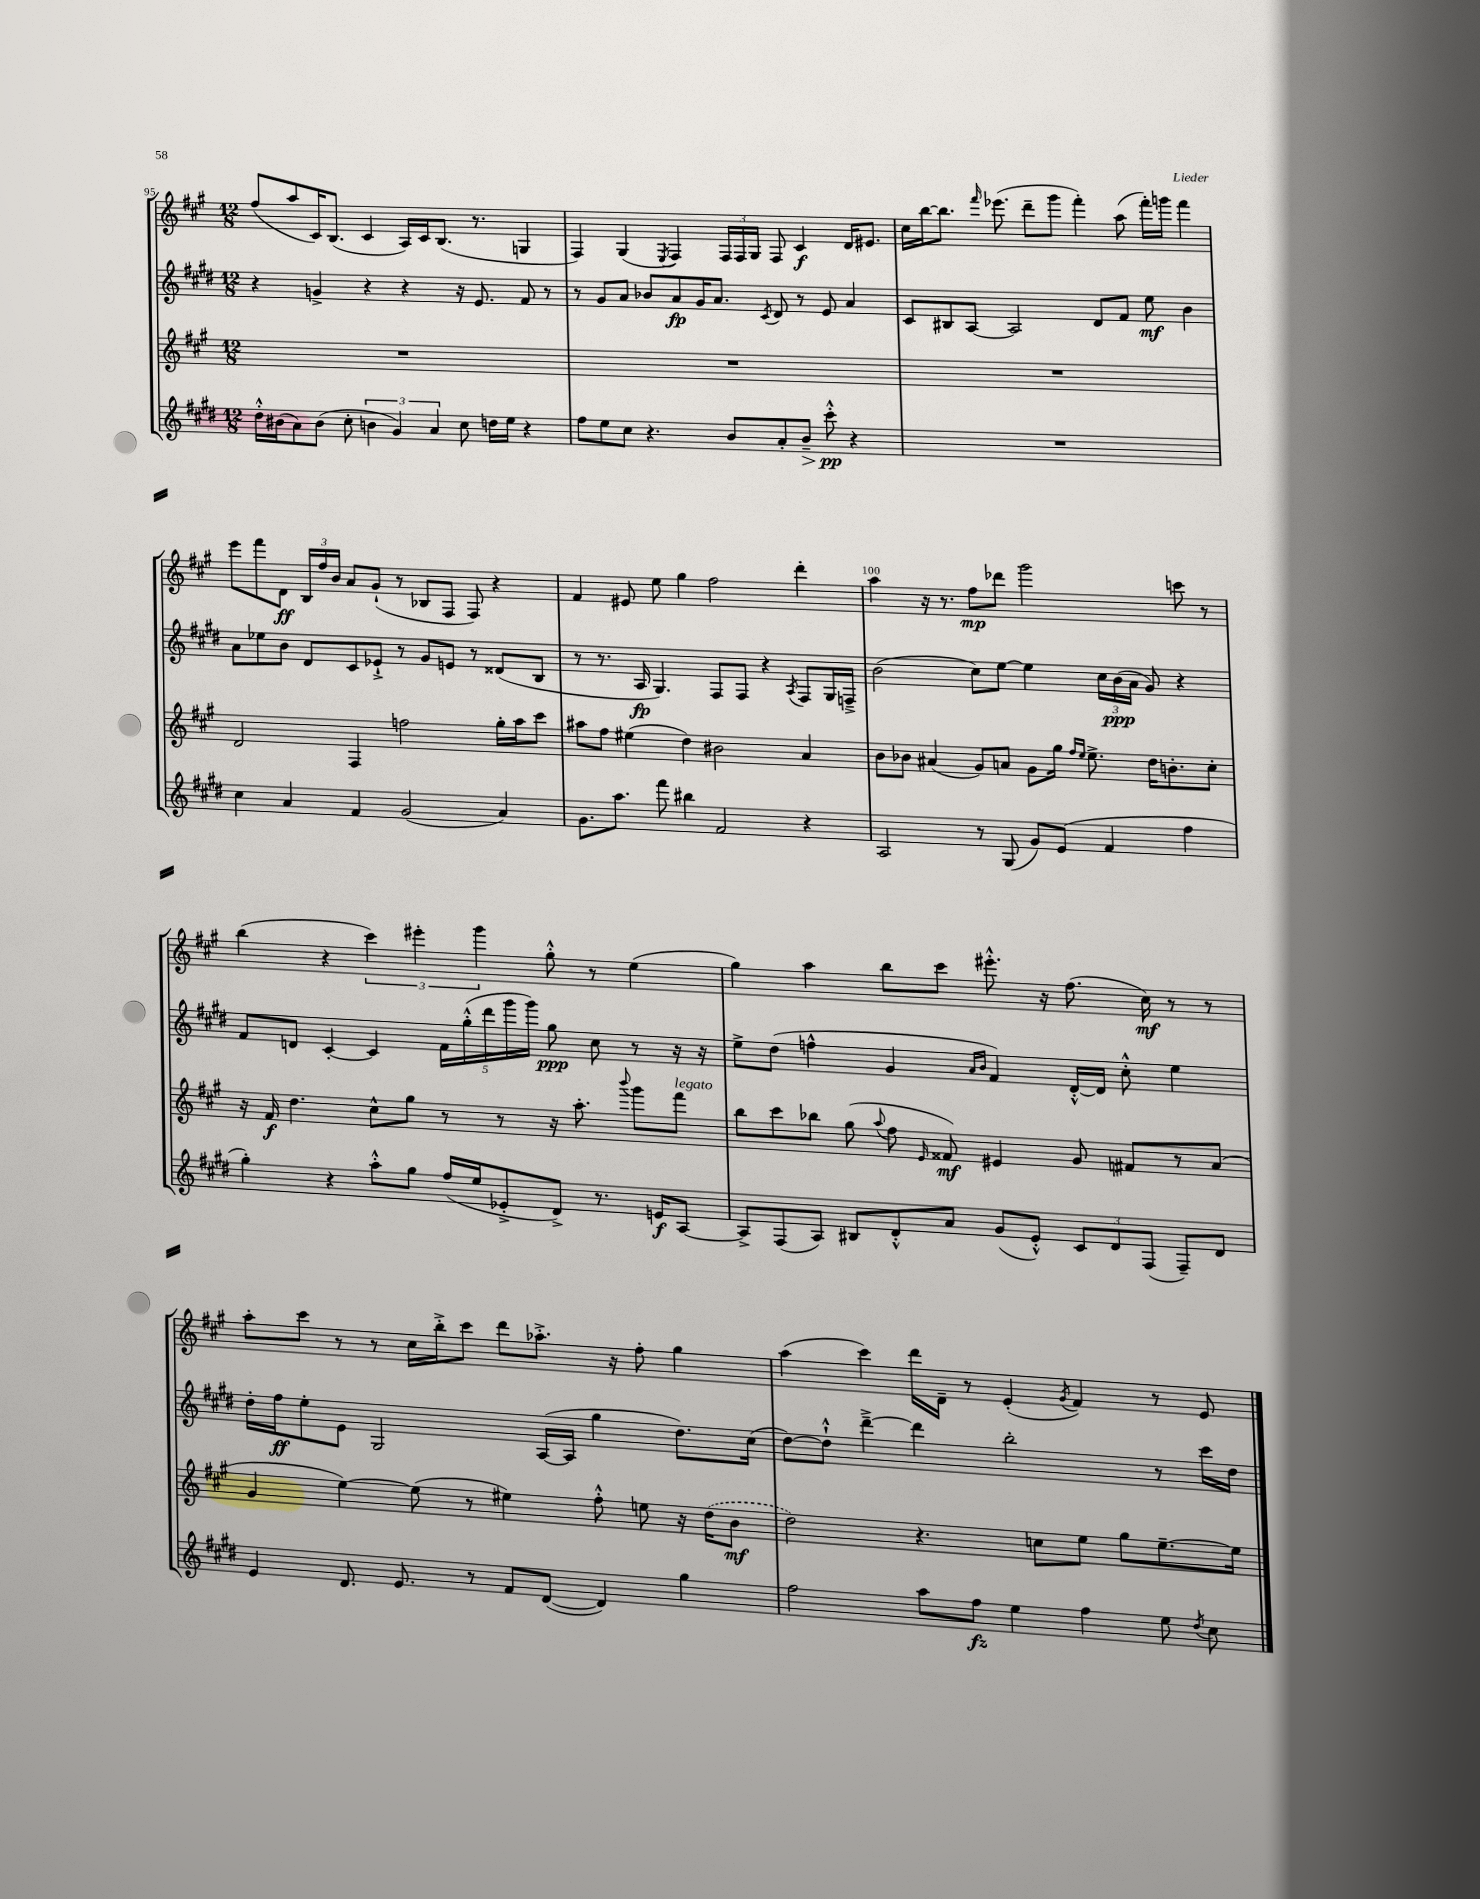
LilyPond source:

<<
\new StaffGroup <<
\new Staff = "s0" {
    \clef treble \key a \major \numericTimeSignature \time 12/8
    \autoBeamOff fis''8[( a''8 cis'16) b8.]( cis'4 a16[) cis'16 b8.]( r8. g4 |
    fis4) gis4( \acciaccatura { e8 } fis4) \tuplet 3/2 { fis16[ fis16 gis16] } fis8 cis'4\f d'16[ eis'8.] |
    cis''16[ b''16~ b''8.] \grace { fis'''16 } ees'''8.( d'''8[-- gis'''8] fis'''4-.) a''8( fis'''16[-.) g'''16] fis'''4 |
    e'''8[ fis'''8 d'8]\ff \tuplet 3/2 { b16[ fis''16 b'16] } a'8[ gis'8]-!( r8 bes8[ fis8] fis8) r4 |
    fis'4 eis'8 e''8 gis''4 fis''2 d'''4-. |
    a''4 r16 r8. fis''8[\mp des'''8] gis'''2 c'''8 r8 |
    b''4( r4 \tuplet 3/2 { cis'''4) eis'''4-. gis'''4 } gis''8-.-^ r8 e''4( |
    gis''4) a''4 b''8[ cis'''8] eis'''8.-.-^ r16 fis''8.( cis''16\mf) r8 r8 |
    a''8[-. cis'''8] r8 r8 cis''16[ b''16-.-> cis'''8] d'''8[ aes''8.]-.-> r16 fis''8-. gis''4 |
    a''4( cis'''4) d'''16[ d'16]-- r8 e'4-.( \acciaccatura { gis'8 } fis'4) r8 e'8 \bar "|." |
}
\new Staff = "s1" {
    \clef treble \key e \major \numericTimeSignature \time 12/8
    \autoBeamOff r4 g'4-> r4 r4 r16 e'8. fis'8 r8 |
    r8 gis'8[ a'8] bes'8[ a'8\fp gis'16 a'8.] \acciaccatura { cis'8 } dis'8 r8 e'8 a'4 |
    cis'8[ bis8 a8]~ a2 dis'8[ fis'8] e''8\mf b'4 |
    a'8[ ees''8 b'8] dis'8[ cis'8 ees'8]-!-> r8 gis'8[ e'8] r8 disis'8[( b8] |
    r8 r8. a16\fp gis4.) fis8[ fis8] r4 \acciaccatura { a8 } fis8[ gis16 f16]---> |
    b'2( cis''8[) e''8]~ e''4 \tuplet 3/2 { cis''16[ b'16\ppp( a'16] } gis'8) r4 |
    fis'8[ d'8] cis'4~-. cis'4 \tuplet 5/4 { fis'16[ gis''16-.-^( dis'''16 gis'''16 gis'''16]) } gis''8\ppp cis''8 r8 r16 r16 |
    e''8[-> dis''8]( f''4-^ gis'4 \grace { a'16[ b'16] } fis'4) dis'16[~-.-^ dis'16] cis''8-.-^ e''4 |
    dis''16[-. fis''16\ff e''8-. e'8] gis2 a16[~( a16] gis''4 dis''8.[) cis''16]( |
    dis''8[~) dis''8]-!-^ dis'''4~---> dis'''4 b''2-. r8 cis'''16[ dis''16] \bar "|." |
}
\new Staff = "s2" {
    \clef treble \key a \major \numericTimeSignature \time 12/8
    \autoBeamOff R1. |
    R1. |
    R1. |
    d'2 fis4 f''2 gis''16[-. a''16 cis'''8] |
    ais''8[ fis''8] eis''4( d''4) bis'2 a'4 |
    b'8[ bes'8] ais'4( gis'8[) a'8] gis'8[ gis''16] \grace { fis''16[ e''16] } e''8.-> d''16[ b'8.-. cis''8]-. |
    r16 fis'16\f d''4. cis''8[-^ gis''8] r8 r8 r16 a''8.-. \appoggiatura { b'''8 } gis'''8[ fis'''8]^\markup { \italic "legato" } |
    b''8[ cis'''8 bes''8] gis''8( \appoggiatura { a''8 } fis''8 \grace { e'16 } fisis'8\mf) eis'4 gis'8 fis'8[ r8 a'8]( |
    gis'4 e''4~) e''8( r8 eis''4) fis''8-.-^ e''8 r16 \once \slurDashed d''16[( b'8]\mf |
    d''2) r4. c''8[ e''8] gis''8[ e''8.~-- e''16] \bar "|." |
}
\new Staff = "s3" {
    \clef treble \key e \major \numericTimeSignature \time 12/8
    \autoBeamOff dis''16[-.-^ bis'16( a'8) bis'8]( cis''8-. \tuplet 3/2 { b'4 gis'4) a'4 } cis''8 d''16[ e''16] r4 |
    fis''8[ e''8 cis''8] r4. b'8[ a'8-. b'8]--\> cis'''8-.-^\pp\! r4 |
    R1. |
    cis''4 a'4 fis'4 gis'2( a'4) |
    gis'8.[ a''8.] fis'''8 bis''4 fis'2 r4 |
    a2 r8 gis8( gis'8[) e'8]( fis'4 fis''4 |
    gis''4-.) r4 a''8[-.-^ gis''8] fis''16[( e''16 ees'8-.-> dis'8]->) r8. e'16[\f a8]~ |
    a8[-> fis8( a8]) bis8[ dis'8-.-^ a'8] gis'8[( e'8]-.-^) \tuplet 3/2 { cis'8[ dis'8 fis8]( } fis8[--) dis'8] |
    e'4 dis'8. e'8. r8 fis'8[ dis'8]~( dis'4) gis''4 |
    fis''2 a''8[ fis''8]\fz e''4 fis''4 e''8 \acciaccatura { dis''8 } cis''8 \bar "|." |
}
>>
>>
\layout { \context { \Score currentBarNumber = #95 \override BarNumber.break-visibility = ##(#f #t #t) barNumberVisibility = #(every-nth-bar-number-visible 5) } }
